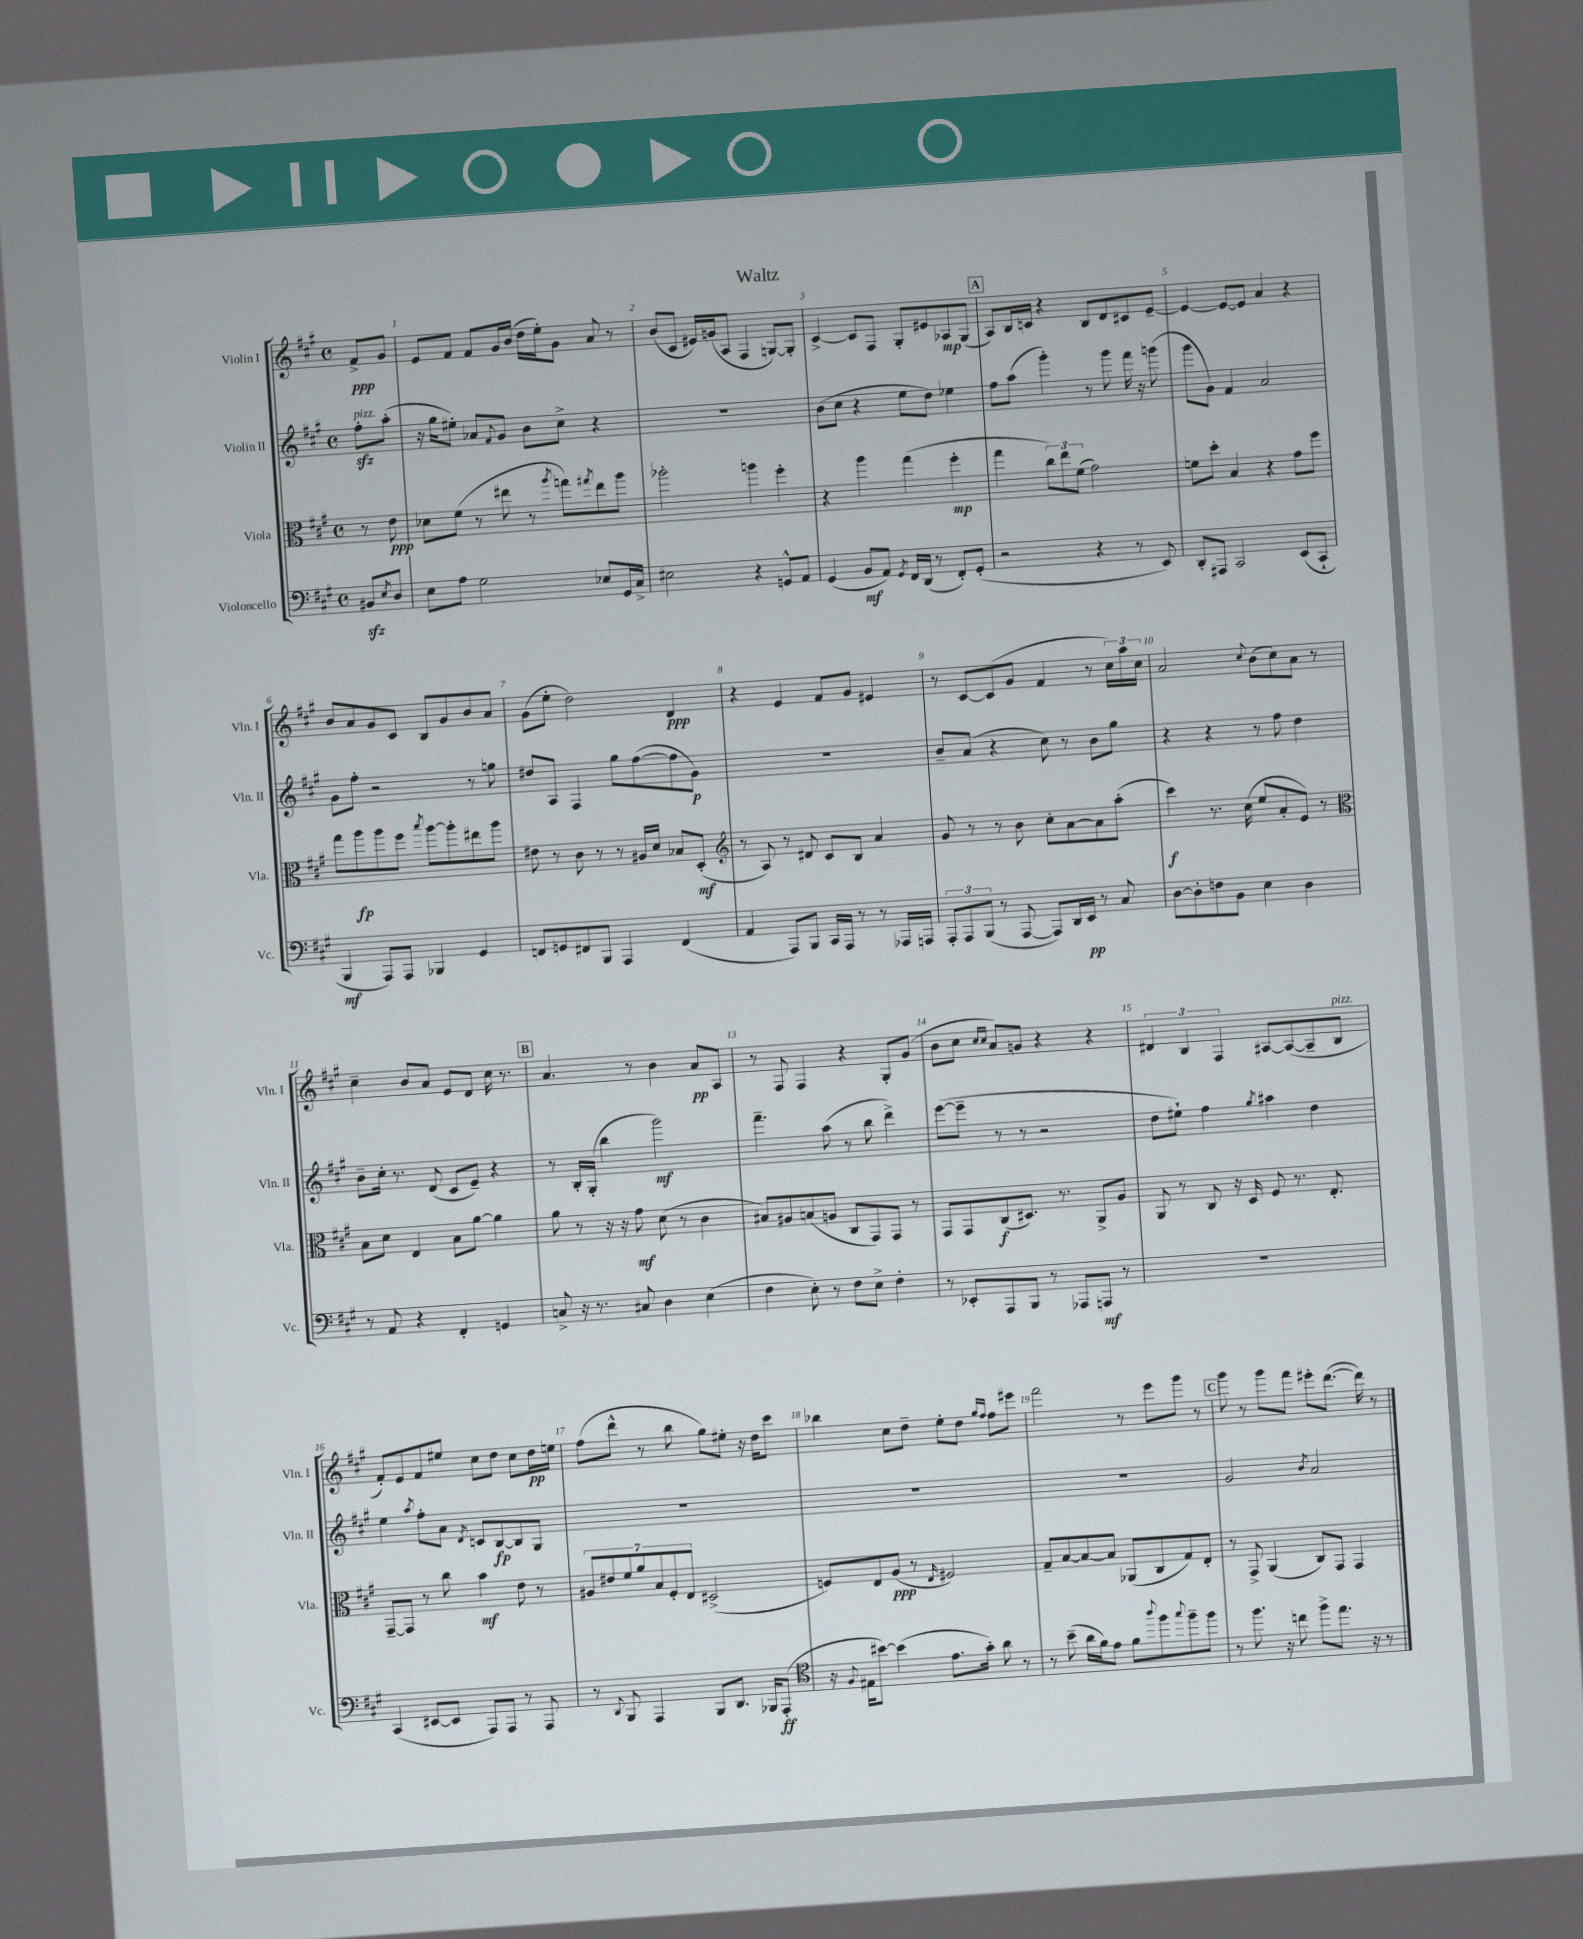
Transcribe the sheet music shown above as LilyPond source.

\header { title = "Waltz" }
<<
\new StaffGroup <<
\new Staff = "s0" \with { instrumentName = "Violin I" shortInstrumentName = "Vln. I" } {
    \clef treble \key a \major \defaultTimeSignature \time 4/4 \partial 4
    fis'8->\ppp gis'8 |
    e'8 fis'8 fis'8 gis'16 b'16( d''16 e''16-.) gis'8 a'8 r8 |
    b'8( cis'8 eis'16) g'16( a8 fis4 g8~) g8-. |
    cis'4~-> cis'8 fis8 gis8-. eis'8 aes8\mp gis8( |
    \mark \markup { \box "A" } a8) b16 c'16 r4 b8 d'8 cis'8 e'8~-- |
    e'4~ e'8~ e'8 a'4 r4 |
    b'8 a'8 gis'8 cis'8 b8 gis'8 b'8 a'8 |
    gis'8( e''8-. d''2) d'4\ppp |
    r4 e'4 fis'8 gis'8 eis'4 |
    r8 cis'8~ cis'8( gis'8 fis'4 r8 \tuplet 3/2 { cis''16) a''16 cis''16 } |
    a'2 \appoggiatura { cis''8 } b'8( cis''8) a'8 r8 |
    cis''4-- b'8 a'8 e'8 d'8 cis''16 r8. |
    \mark \markup { \box "B" } a'4. r8 b'4 a'8\pp a8 |
    r8 fis8 fis4 r4 gis8-. gis'8( |
    b'8 cis''8 \grace { cis''16 cis''16 } a'8) g'8 r4 r4 |
    \tuplet 3/2 { dis'4 b4 fis4 } ais8~ ais8~( ais8-- b8^\markup { \italic "pizz." } |
    fis'8-.) e'8 fis'8 eis''8 cis''8 d''8 cis''8 d''16\pp e''16 |
    fis''8( d'''8-^ r8 b''8 gis''8) eis''8-. r16 d''16 cis'''8 |
    bes''4 cis''8 d''8-- e''8-. d''8 \grace { gis''16 fis''16 } fis''8 eis'''8 |
    fis'''2 r8 e'''8 gis'''8 r8 |
    \mark \markup { \box "C" } gis'''8 r8 gis'''8 fis'''8 eis'''8-. d'''8.~( d'''16) r8 \bar "|." |
}
\new Staff = "s1" \with { instrumentName = "Violin II" shortInstrumentName = "Vln. II" } {
    \clef treble \key a \major \defaultTimeSignature \time 4/4 \partial 4
    fis''8-.\sfz^\markup { \italic "pizz." } a''8-.( |
    r16 gis''16 eis''8-.) aes'8 \appoggiatura { fis'8 } gis'8 b'8 cis''8-> r4 |
    R1 |
    b'8( cis''8 r4 e''8 d''8) ees''4 |
    \mark \markup { \box "A" } fis''8 a''8( gis'''4-.) r8 gis'''8 fis'''16 r16 g'''8( |
    gis'''8 gis'8) fis'4 a'2 |
    gis'8 fis''8-. r2 r8 g''8 |
    dis''8 a8 fis4 gis''8 fis''8~( fis''8 gis'8\p) |
    R1 |
    b'8-- a'8( r4 cis''8) r8 b'8 gis''8 |
    r4 r4 r8 fis''8 d''4 |
    b'8-- cis''16-. r8. d'8( cis'8 e'8--) r4 |
    \mark \markup { \box "B" } r8 b16-. gis16-.( b''4 gis'''2\mf) |
    fis'''4.-- a''8( r8 b''8 d'''4->) |
    e'''8~( e'''8-- r8 r8 r2 |
    d''8 eis''8-!) fis''4 \acciaccatura { gis''8 } ais''4 d''4 |
    e''4 \acciaccatura { a''8 } fis''8-. a'8 \acciaccatura { d'8 } c'8 b8~\fp b8 gis8 |
    R1 |
    R1 |
    R1 |
    \mark \markup { \box "C" } gis'2 \acciaccatura { b'8 } a'2 \bar "|." |
}
\new Staff = "s2" \with { instrumentName = "Viola" shortInstrumentName = "Vla." } {
    \clef alto \key a \major \defaultTimeSignature \time 4/4 \partial 4
    r8 e'8\ppp |
    des'8 fis'8( r8 eis''8 r8 \acciaccatura { a''8 } g''8) \acciaccatura { gis''8 } eis''8 a''8 |
    aes''2-. a''4 fis''4-. |
    r4 a''4 gis''4( fis''4-.\mp |
    \mark \markup { \box "A" } gis''4 \tuplet 3/2 { cis''8) e''8 fis'8( } gis'2) |
    f'8 d''8-. b4 r4 gis'8 fis''8 |
    gis''8 a''8\fp a''8 fis''8 \acciaccatura { b''8 } a''8~ a''8-. eis''8 a''8 |
    eis'8 r8 cis'8 r8 r8 ais16 d'16 bes8 d8-.\mf( |
    \clef treble r8 a8) r8 dis'8 cis'8 b8 a'4 |
    gis'8 r8 r8 b'8 cis''8-. a'8~ a'8 a''8-.( |
    cis'''4\f) r8. cis''16( e''8 a'8-. e'8) r8 |
    \clef alto b8 d'8 e4 b8 a'8~ a'4 |
    \mark \markup { \box "B" } a'8 r8 r16 r16 gis'8\mf d'8( r8 cis'4 |
    bis8) ais8 b8( a8 cis8 gis,8) gis,8 r8 |
    gis,8 gis,8 cis8\f( dis8.) r8. a,8-> a8 |
    a,8 r8 cis8 r16 d16 fis8 r8. e8.-. |
    gis,8~-- gis,8 r8 cis''8 b'4\mf e'8 r8 |
    \tuplet 7/4 { ais8 eis'8 fis'8 a'8 b8 fis8-. e8 } dis2->( |
    f8) e8 a8\ppp( r8 \grace { e16 } fis2) |
    gis8-- b8~ b8~ b8 aes,8( cis8 gis8) e8-. |
    \mark \markup { \box "C" } r8 gis,8-> a,4( cis8) gis,8 gis,4 \bar "|." |
}
\new Staff = "s3" \with { instrumentName = "Violoncello" shortInstrumentName = "Vc." } {
    \clef bass \key a \major \defaultTimeSignature \time 4/4 \partial 4
    bis,8\sfz \acciaccatura { e8 } d8 |
    e8 a8 gis2 ees8 gis,16 cis16-> |
    eis2 r4 g,8-^ a,8 |
    gis,4( b,8\mf a,8) \acciaccatura { gis,8 } fis,16 d,16( r8 fis,8-.) gis,8-.( |
    \mark \markup { \box "A" } r2 r4 r8 e,8) |
    d,8-. ais,,8 cis,2 e,8( cis,8-! |
    b,,4\mf a,,8) a,,8 bes,,4 gis,4 |
    f,8 g,8 fis,8 b,,8 a,,4 fis,4( |
    a,4 a,,8) b,,8 cis,16 a,,16 r8 r8 aes,,16 a,,16 |
    \tuplet 3/2 { a,,8-. a,,8 b,,8( } r8 a,,8~ a,,8) d,16 e,16\pp r8 cis8 |
    d8~ d8-. f8 b,8 e4 d4 |
    r8 a,8 r4 fis,4-. g,4 |
    \mark \markup { \box "B" } c8-> r16 r8. cis8 d4 e4( |
    fis4 e8-.) r8 fis8 e8-> fis4-. |
    r8 ees,8-. a,,8 b,,8 r8 aes,,8 a,,8\mf r8 |
    R1 |
    cis,4( eis,8~ eis,8 a,,8) a,,8 r8 a,,8 |
    r8 \appoggiatura { d,8 } b,,8 a,,4 b,,8 d,8. bes,,16 a,,8-.\ff( |
    \clef tenor r16 \appoggiatura { fis8 } eis16 bis'8~) bis'4( e'8. gis'16-.) a'8 r8 |
    r8 b'8--( a'16 fis'16) e'8 fis'8 \appoggiatura { a''8 } fis''8 \appoggiatura { gis''8 } fis''8-- fis''8 |
    \mark \markup { \box "C" } r8 fis''8. r16 c''8 fis''8-> e''8. r16 r8 \bar "|." |
}
>>
>>
\layout { \context { \Score \override BarNumber.break-visibility = ##(#f #t #t) barNumberVisibility = #all-bar-numbers-visible } }
